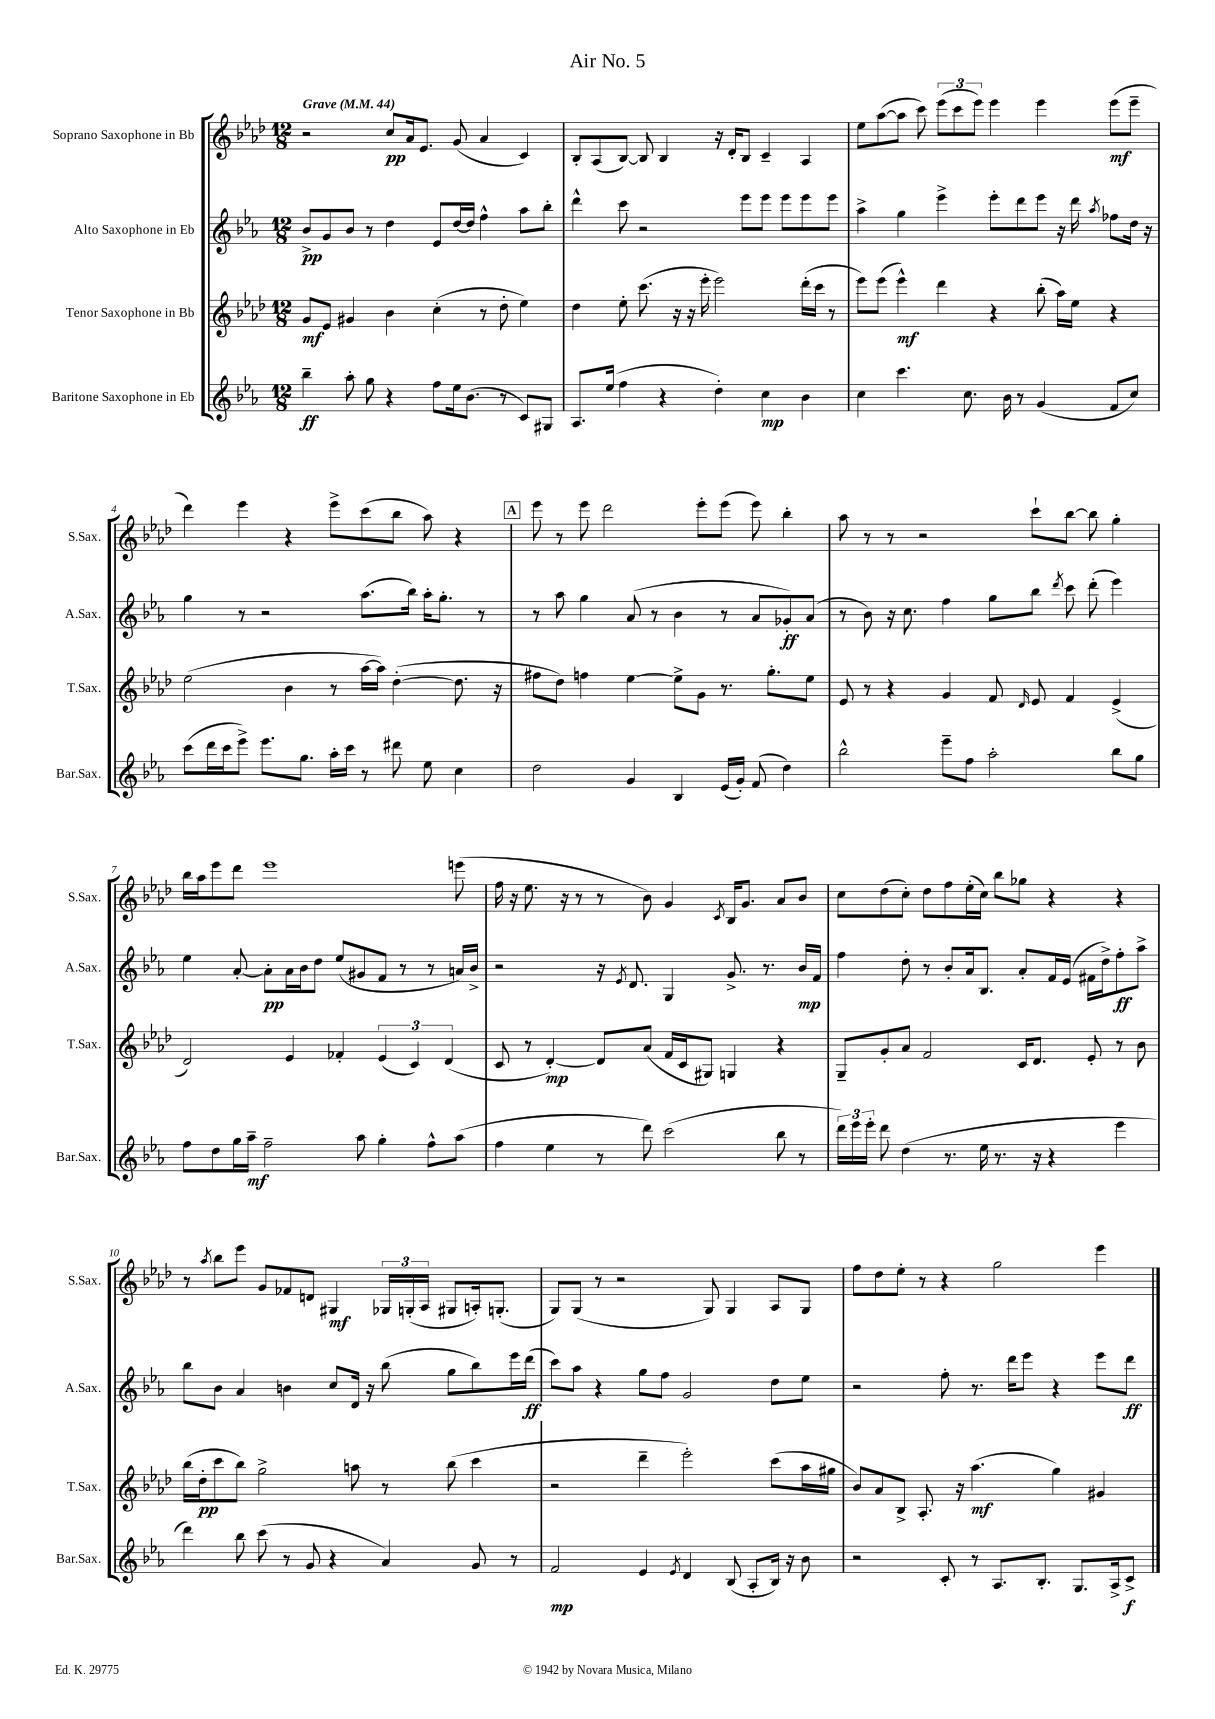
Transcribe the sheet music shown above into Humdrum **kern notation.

**kern	**dynam	**kern	**dynam	**kern	**dynam	**kern	**dynam
*part4	*part4	*part3	*part3	*part2	*part2	*part1	*part1
*staff4	*staff4	*staff3	*staff3	*staff2	*staff2	*staff1	*staff1
*I"Baritone Saxophone in Eb	*	*I"Tenor Saxophone in Bb	*	*I"Alto Saxophone in Eb	*	*I"Soprano Saxophone in Bb	*
*I'Bar.Sax.	*	*I'T.Sax.	*	*I'A.Sax.	*	*I'S.Sax.	*
*clefG2	*	*clefG2	*	*clefG2	*	*clefG2	*
*k[b-e-a-]	*	*k[b-e-a-d-]	*	*k[b-e-a-]	*	*k[b-e-a-d-]	*
*M12/8	*	*M12/8	*	*M12/8	*	*M12/8	*
*MM44	*	*MM44	*	*MM44	*	*MM44	*
=1	=1	=1	=1	=1	=1	=1	=1
!	!	!	!	!	!	!LO:TX:a:B:t=Grave	!
4bb-~\	ff	8g/L	mf	8b-^/L	pp	2r	.
.	.	8e-/J	.	8g/	.	.	.
8aa-'\	.	4g#X/	.	8b-/J	.	.	.
8gg\	.	.	.	8r	.	.	.
4r	.	4b-\	.	4dd\	.	8cc/L	pp
.	.	.	.	.	.	16a-/k	.
.	.	.	.	.	.	8.e-/J	.
8ff\L	.	(4cc'\	.	8e-/L	.	.	.
16ee-\k	.	.	.	[16dd/L	.	(8g/	.
(8.b-\J	.	.	.	16dd/JJ]	.	.	.
.	.	8r	.	4ff^^\	.	4a-/	.
8r	.	8dd-'\	.	.	.	.	.
8c/L)	.	4ee-\)	.	8aa-\L	.	4c/)	.
8G#X/J	.	.	.	8bb-'\J	.	.	.
=2	=2	=2	=2	=2	=2	=2	=2
8.A-/L	.	4dd-\	.	4ddd^^\	.	8B-'/L	.
.	.	.	.	.	.	(8A-/	.
(16ee-/Jk	.	.	.	.	.	.	.
4ff\	.	8ee-'\	.	8ccc\	.	[8B-/J)	.
.	.	(8.ccc\	.	2r	.	8B-/]	.
4r	.	.	.	.	.	4B-/	.
.	.	16r	.	.	.	.	.
.	.	16r	.	.	.	.	.
.	.	16eee-'\	.	.	.	.	.
4dd'\)	.	2eee-\)	.	.	.	16r	.
.	.	.	.	.	.	16d-'/KL	.
.	.	.	.	8eee-\L	.	8B-/J	.
4cc\	mp	.	.	8eee-\J	.	4c~/	.
.	.	.	.	8eee-\L	.	.	.
4b-\	.	(16ddd-'\LL	.	8eee-\	.	4A-/	.
.	.	16ccc\JJ	.	.	.	.	.
.	.	8r	.	8eee-\J	.	.	.
=3	=3	=3	=3	=3	=3	=3	=3
4cc\	.	8eee-\L)	.	4aa-^\	.	8ee-\L	.
.	.	(8eee-\J	.	.	.	([8aa-\	.
4.ccc\	.	4eee-^^\)	mf	4gg\	.	8aa-\J]	.
.	.	.	.	.	.	8ccc\)	.
.	.	4ddd-\	.	4eee-^\	.	(12eee-\L	.
.	.	.	.	.	.	12ccc\	.
8.cc\	.	.	.	.	.	.	.
.	.	.	.	.	.	12eee-\J)	.
.	.	4r	.	8eee-'\L	.	4eee-\	.
16b-\	.	.	.	.	.	.	.
8r	.	.	.	8ddd\	.	.	.
(4g/	.	(8bb-'\	.	8eee-\J	.	4eee-\	.
.	.	16aa-\LL)	.	16r	.	.	.
.	.	16ee-\JJ	.	16ddd\	.	.	.
.	.	.	.	8qaa-/	.	.	.
8f/L	.	4r	.	8ff-X\L	.	(8eee-\L	mf
8cc/J)	.	.	.	16dd\Jk	.	8eee-~\J	.
.	.	.	.	16r	.	.	.
!!LO:LB:g=z
=4	=4	=4	=4	=4	=4	=4	=4
(8ccc\L	.	(2ee-\	.	4gg\	.	4ddd-\)	.
16ddd\L	.	.	.	.	.	.	.
16ccc\J	.	.	.	.	.	.	.
8eee-^\J)	.	.	.	8r	.	4eee-\	.
8.eee-\L	.	.	.	2r	.	.	.
.	.	4b-\	.	.	.	4r	.
8.gg\J	.	.	.	.	.	.	.
16aa-'\LL	.	8r	.	.	.	8eee-^\L	.
16ccc\JJ	.	.	.	.	.	.	.
8r	.	[16aa-\LL	.	(8.aa-\L	.	(8ccc\	.
.	.	16aa-\JJ])	.	.	.	.	.
8ddd#X\	.	([4dd-'\	.	.	.	8bb-\J	.
.	.	.	.	16bb-\Jk)	.	.	.
8ee-\	.	.	.	16aa-'\KL	.	8aa-\)	.
.	.	.	.	8.gg'\J	.	.	.
4cc\	.	8.dd-\]	.	.	.	4r	.
.	.	.	.	8r	.	.	.
.	.	16r	.	.	.	.	.
!!LO:REH:place=s1:t=A
=5	=5	=5	=5	=5	=5	=5	=5
2dd\	.	8ff#X\L	.	8r	.	8eee-\	.
.	.	8dd-\J)	.	8aa-\	.	8r	.
.	.	4ffn\	.	4gg\	.	8eee-\	.
.	.	.	.	.	.	2ddd-\	.
4g/	.	[4ee-\	.	(8a-/	.	.	.
.	.	.	.	8r	.	.	.
4B-/	.	8ee-^\L]	.	4b-\	.	.	.
.	.	8g\J	.	.	.	8eee-'\L	.
(16e-/LL	.	8.r	.	8r	.	(8eee-\J	.
16g'/JJ)	.	.	.	.	.	.	.
(8f/	.	.	.	8a-/L	.	8eee-\)	.
.	.	8.gg'\L	.	.	.	.	.
4dd\)	.	.	.	8g-X'/)	ff	4bb-'\	.
.	.	8ee-\J	.	(8a-/J	.	.	.
=6	=6	=6	=6	=6	=6	=6	=6
2bb-^^\	.	8e-/	.	8r	.	8aa-\	.
.	.	8r	.	8b-\)	.	8r	.
.	.	4r	.	16r	.	8r	.
.	.	.	.	8.cc\	.	.	.
.	.	.	.	.	.	2r	.
8eee-~\L	.	4g/	.	4ff\	.	.	.
8ff\J	.	.	.	.	.	.	.
2aa-'\	.	8f/	.	8gg\L	.	.	.
.	.	16qqd-/	.	.	.	.	.
.	.	8e-/	.	8bb-\J	.	8ccc`\L	.
.	.	.	.	8qddd/	.	.	.
.	.	4f/	.	8ccc\	.	[8bb-\J	.
.	.	.	.	(8ddd'\	.	8bb-\]	.
8bb-\L	.	(4e-^/	.	4eee-\)	.	4gg'\	.
8gg\J	.	.	.	.	.	.	.
!!LO:LB:g=z
=7	=7	=7	=7	=7	=7	=7	=7
8ff\L	.	2d-/)	.	4ee-\	.	16bb-\LL	.
.	.	.	.	.	.	16aa-\J	.
8dd\	.	.	.	.	.	8eee-\	.
16gg\L	.	.	.	[8a-'/	.	8ddd-\J	.
16aa-~\JJ	mf	.	.	.	.	.	.
2ff~\	.	.	.	8a-'\L]	pp	1eee-	.
.	.	4e-/	.	16a-\L	.	.	.
.	.	.	.	16b-\J	.	.	.
.	.	.	.	8dd\J	.	.	.
.	.	4f-X'/	.	(8ee-/L	.	.	.
8aa-\	.	.	.	8g#X/	.	.	.
4gg'\	.	(6e-/	.	8f/J	.	.	.
.	.	.	.	8r	.	.	.
.	.	6c/)	.	.	.	.	.
8ff^^\L	.	.	.	8r	.	.	.
.	.	(6d-/	.	.	.	.	.
(8aa-\J	.	.	.	16an/LL)	.	(8eeen\	.
.	.	.	.	16b-^/JJ	.	.	.
=8	=8	=8	=8	=8	=8	=8	=8
4ff\	.	8c/	.	2r	.	16ff\	.
.	.	.	.	.	.	16r	.
.	.	8r	.	.	.	8.ee-\	.
4ee-\	.	[4d-'/)	mp	.	.	.	.
.	.	.	.	.	.	16r	.
.	.	.	.	.	.	8r	.
8r	.	8d-/L]	.	16r	.	8r	.
.	.	.	.	8qe-/	.	.	.
.	.	.	.	8.d/	.	.	.
8ddd\)	.	(8a-/J	.	.	.	8b-\)	.
(2ccc\	.	16f/LL	.	4G/	.	4g/	.
.	.	16c/J	.	.	.	.	.
.	.	8G#X/J)	.	.	.	.	.
.	.	.	.	.	.	8qc/	.
.	.	4Gn/	.	8.g^/	.	16B-/KL	.
.	.	.	.	.	.	8.g/J	.
.	.	.	.	8.r	.	.	.
8bb-\	.	4r	.	.	.	8a-/L	.
8r	.	.	.	16b-/LL	mp	8b-/J	.
.	.	.	.	16f/JJ	.	.	.
=9	=9	=9	=9	=9	=9	=9	=9
24ddd\LL)	.	8G~/L	.	4ff\	.	8cc\L	.
24eee-\	.	.	.	.	.	.	.
24eee-'\JJ	.	.	.	.	.	.	.
8ddd\	.	8g'/	.	.	.	(8dd-\	.
(4dd\	.	8a-/J	.	8dd'\	.	8cc'\J)	.
.	.	2f/	.	8r	.	8dd-\L	.
8.r	.	.	.	8b-'/L	.	8ff\	.
.	.	.	.	16a-/k	.	(16ee-'\L	.
16ee-\	.	.	.	8.B-/J	.	16cc\JJ)	.
8.r	.	.	.	.	.	8bb-\L	.
.	.	16c/KL	.	8a-'/L	.	8gg-X\J	.
16r	.	8.d-/J	.	.	.	.	.
4r	.	.	.	16f/L	.	4r	.
.	.	.	.	(16e-/JJ	.	.	.
.	.	8e-'/	.	16f#X\LL	.	.	.
.	.	.	.	16dd^\J)	.	.	.
4eee-\	.	8r	.	8ff'\	ff	4r	.
.	.	8b-\	.	8aa-^\J	.	.	.
!!LO:LB:g=z
=10	=10	=10	=10	=10	=10	=10	=10
4ddd\)	.	(16bb-\LL	.	8bb-\L	.	8r	.
.	.	16dd-'\J	pp	.	.	.	.
.	.	.	.	.	.	8qaa-/	.
.	.	8ccc\	.	8b-\J	.	8bb-\L	.
8bb-\	.	8bb-\J)	.	4a-/	.	8eee-\J	.
(8ccc\	.	2gg^\	.	.	.	8g/L	.
8r	.	.	.	4bn\	.	8f-X/	.
8g/	.	.	.	.	.	8dn/J	.
4r	.	.	.	8cc/L	.	4G#X/	mf
.	.	8aan\	.	16d/Jk	.	.	.
.	.	.	.	16r	.	.	.
4a-/)	.	8r	.	(8bb-\	.	24G-X/LL	.
.	.	.	.	.	.	(24Gn'/	.
.	.	.	.	.	.	24A-/JJ	.
.	.	(8bb-\	.	8gg\L	.	8G#X/L	.
8g/	.	4ccc\	.	8bb-\)	.	16An'/k)	.
.	.	.	.	.	.	(8.Gn'/J	.
8r	.	.	.	16eee-\L	.	.	.
.	.	.	.	(16ddd\JJ	ff	.	.
=11	=11	=11	=11	=11	=11	=11	=11
2f/	mp	2r	.	8ccc\L)	.	8G/L)	.
.	.	.	.	8aa-\J	.	(8G/J	.
.	.	.	.	4r	.	8r	.
.	.	.	.	.	.	2r	.
4e-/	.	4ddd-~\	.	8gg\L	.	.	.
.	.	.	.	8ff\J	.	.	.
8qe-/	.	.	.	.	.	.	.
4d/	.	2eee-'\)	.	2g/	.	.	.
.	.	.	.	.	.	8G/)	.
(8B-/	.	.	.	.	.	4G/	.
8A-'/L	.	.	.	.	.	.	.
16B-/Jk)	.	(8ccc\L	.	8dd\L	.	8A-/L	.
16r	.	.	.	.	.	.	.
8b-\	.	16aa-\L	.	8ee-\J	.	8G/J	.
.	.	16gg#X\JJ	.	.	.	.	.
=12	=12	=12	=12	=12	=12	=12	=12
2r	.	8b-/L)	.	2r	.	8ff\L	.
.	.	8a-/	.	.	.	8dd-\	.
.	.	8B-^/J	.	.	.	8ee-'\J	.
.	.	8.A-'/	.	.	.	8r	.
8c'/	.	.	.	8ff'\	.	4r	.
.	.	16r	.	.	.	.	.
8r	.	(4.aa-\	mf	8.r	.	.	.
8.A-/L	.	.	.	.	.	2gg\	.
.	.	.	.	16ddd\KL	.	.	.
.	.	.	.	8eee-\J	.	.	.
8.B-'/J	.	.	.	.	.	.	.
.	.	4gg\)	.	4r	.	.	.
8.G/L	.	.	.	.	.	.	.
.	.	4g#X/	.	8eee-\L	.	4eee-\	.
16A-^/k	.	.	.	.	.	.	.
8c^/J	f	.	.	8ddd\J	ff	.	.
==	==	==	==	==	==	==	==
*-	*-	*-	*-	*-	*-	*-	*-
